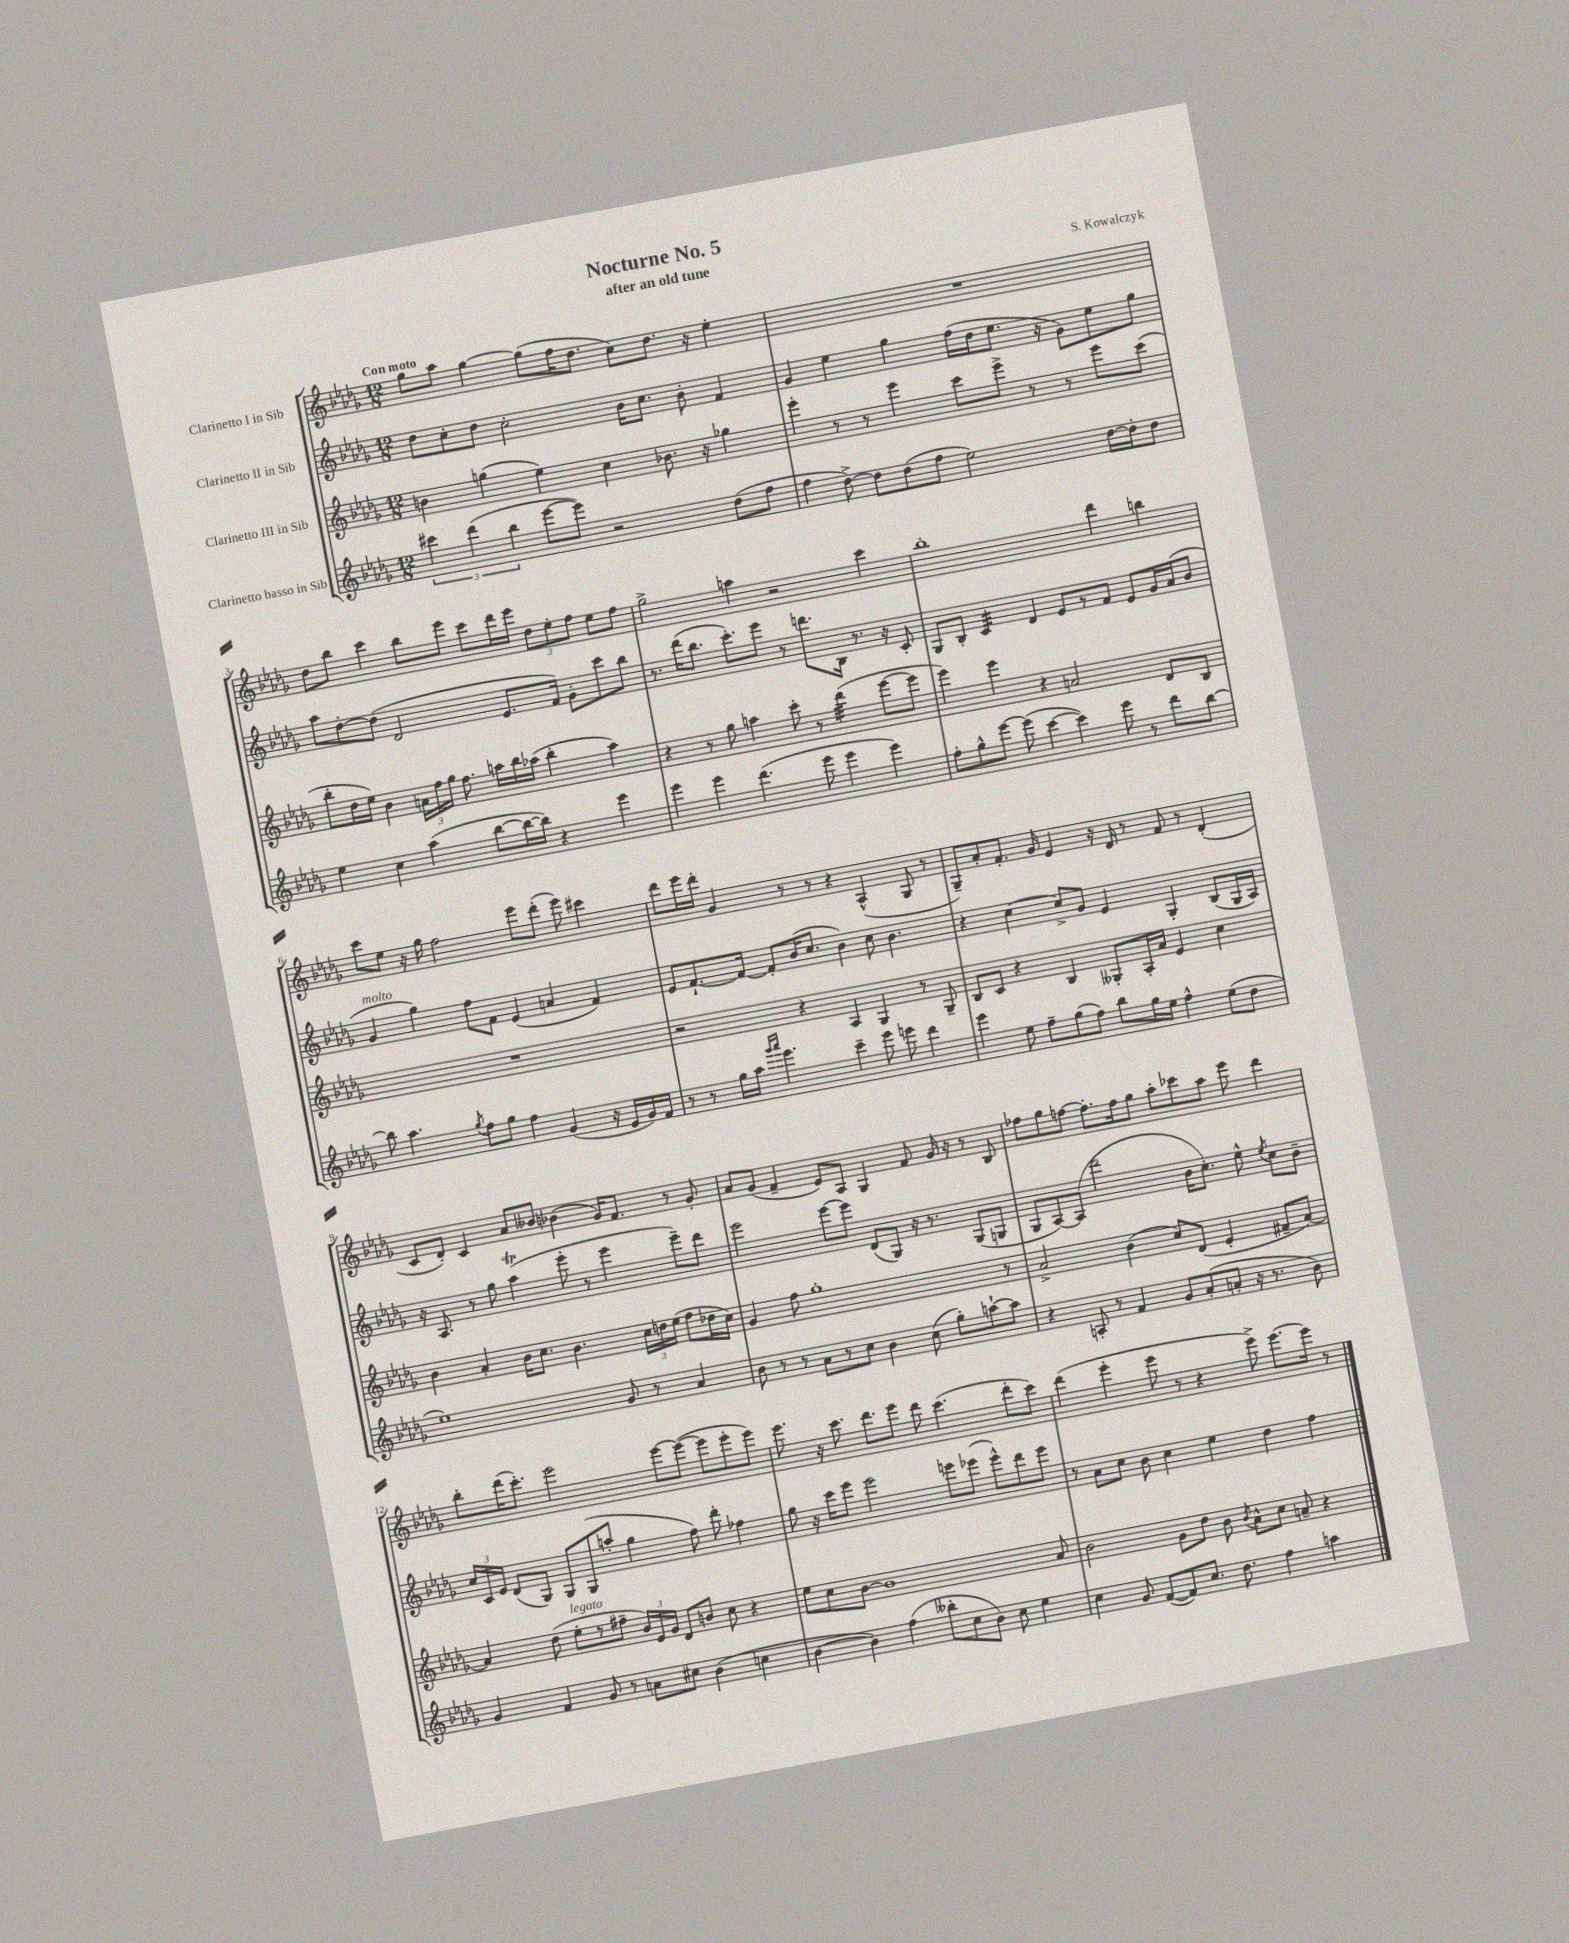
\header { title = "Nocturne No. 5" composer = "S. Kowalczyk" subtitle = "after an old tune" }
<<
\new StaffGroup <<
\new Staff = "s0" \with { instrumentName = "Clarinetto I in Sib" } {
    \clef treble \key des \major \numericTimeSignature \time 12/8 \tempo "Con moto"
    \autoBeamOff ges''8[ aes''8] ges''4~ ges''8[( f''16 des''8.] c''8[) des''8.] r16 ees''4-. |
    R1. |
    des''8[ bes''8] c'''4 bes''8[ ees'''8] c'''8[ des'''16 ees'''16] \tuplet 3/2 { des''8[ ees''8-. f''8] } ees''8[ f''8] |
    ges''2-> a''4 r2 c'''4 |
    bes''1-. des'''4 b''4 |
    c'''8[ ees''8] r16 ges''16 f''2 ees'''8[ des'''8]-.( ees'''8) cis'''4 |
    des'''8[ ees'''16 des'''16]-. ges'4 r8 r8 r4 aes4-^( ges8 r8 |
    ges8[--) aes'8-. f'8.]-. ges'16 ees'4 r16 des'16 r8 f'8 r8 des'4-.( |
    c'8[ des'8]-.) c'4 aes'8[ beses'8] bes'4( ges'16[) f'8.] r8 ges'8-. |
    aes'8[ ges'8]( f'4-- ees'8[) aes8] ges4 f'8 ges'16 r16 r8 bes8 |
    fes''8[ ges''8 f''8]~ f''8.[-. f''16 ges''8] aes''8[-. ces'''8 aes''8] ees'''8 des'''4 |
    bes''8[-. des'''16( c'''8.]-.) ees'''2 ees'''8[~ ees'''8]~( ees'''8[ ees'''8-. ees'''8]) |
    ees'''8. r16 c'''8. des'''8.[ ees'''8] des'''8 c'''4.( des'''8[-. c'''8]) |
    des'''4( ees'''4-. ees'''8 r8 r4 ees'''8->) ees'''8.[~ ees'''16] r8 \bar "|." |
}
\new Staff = "s1" \with { instrumentName = "Clarinetto II in Sib" } {
    \clef treble \key des \major \numericTimeSignature \time 12/8
    \autoBeamOff des''8[ c''8-. des''8] c''2-. bes'16[ c''8.] bes'8-. f'4 |
    ges'4 ees''4 ges''4 f''16[( des''16 ees''8.] r16 ges'8[) ees''8 ges''8] |
    aes''8[ des''8~-. des''8]( des'2 ees'8.[ f'16]) ges'8[-. c'''8 bes''8] |
    r8. des'''16[( bes''8.] c'''8.[-.) ees'''8] r8 d'''8.[ bes16] r8. r16 c'8-. |
    ges8[ bes8]-. c'4:32 des'4 ees'8[ r8 f'8] ees'8[ ges'16 aes'16( bes'8] |
    ges'4^\markup { \italic "molto" } ges''4) f''8[ f'8] ees'4( a'4 f'4) |
    ees'8[ f'8.~-! f'16]~ f'8[-. bes'16( c''8.] bes'4) c''8 bes'4. |
    r4 c''4~ c''8[-> ges'8] ees'4 ges4-. bes8[( ges16 aes16]) |
    r16 aes8. r8 ges''8 aes''4\trill( ees'''8-. r8 ees'''4 ees'''8[--) des'''8] |
    ees'''2 ees'''8[~ ees'''8] des'8[( ges8]) r16 r8. ges8[( g8] |
    ges8[ aes8~) aes8]( des'''2 bes'16[ c''8.]-.) ees''8-^ \acciaccatura { ees''8 } c''8[ bes'8]-- |
    \tuplet 3/2 { c''16[ c'16 ees'16] } des'8[( ges8]) ges8[ ges8( a''8]-. ges''4 f''8) des'''8-. fes''4 |
    ges''8 r16 c'''16[ ees'''8] ees'''2 e'''8[ ees'''8]( ees'''8[-^) des'''8 ees'''8] |
    r8 aes'8[ c''8] bes'8 c''4 ees''4 des''4 f''4 \bar "|." |
}
\new Staff = "s2" \with { instrumentName = "Clarinetto III in Sib" } {
    \clef treble \key des \major \numericTimeSignature \time 12/8
    \autoBeamOff b'4 g''4( ees''4) c''4 bes'8. r16 ges''4 |
    ees'''4-. r8 r8 ees'''4 c'''8[ ees'''8]-> r8 r8 ees'''8[ c'''8]( |
    bes''8[-. des''16 ees''16]) bes'4 \tuplet 3/2 { a'16[ f''16 ges''16] } f''8. a''16[ bes''16 aes''16]( bes''4-. aes''4) |
    r4 r8 ges''8 a''4 c'''8-. r8 des'''4:32( ees'''8[~ ees'''8] |
    ees'''4) ees'''4 r4 a'2 des'8[ bes8] |
    R1. |
    r2 r4 aes4 ges4 r8 ges8-- |
    bes8[ c'8] r4 bes4 geses8[-. aes16-. aes'16] ees'4 c''4 |
    bes'4 aes'4-. bes'16[ c''8.] bes'4. \tuplet 3/2 { c''16[ d''16 ees''16]( } f''8[ des''16 c''16]) |
    ges'4 f''8 ges''1-. r8 |
    aes'2-> bes'4( c''8[) des'8]( ees'4-. fis'8[-- aes'8]~) |
    aes'4 des''8( ees''8[-.^\markup { \italic "legato" } r8 fis''8]-- \tuplet 3/2 { bes'16[) ees'16 ges'16] } des'8[ b'8] c''8 r4 |
    ees''8[ c''8 bes'8]~ bes'1 aes'8 |
    bes'2 ges'8[ des''8] bes'8 \acciaccatura { bes'8 } aes'8[-^ c''8] a'8-- r4 \bar "|." |
}
\new Staff = "s3" \with { instrumentName = "Clarinetto basso in Sib" } {
    \clef treble \key des \major \numericTimeSignature \time 12/8
    \autoBeamOff \tuplet 3/2 { cis'''4 des'''4( bes''4 } ees'''8[~ ees'''8]) r2 des''8[( f''8] |
    f''4 des''8~->) des''8[ des''8( f''8] ees''2) des''16[~ des''16-. des''8] |
    ees''4 c''4 aes''4( bes''8[~ bes''16~ bes''16]) r4 ees'''4 |
    ees'''4 ees'''4 des'''4.( ees'''8 ees'''4 ees'''4) |
    f''8[-. ges''8-^ ees'''8]~ ees'''8( c'''4~ c'''4) ees'''8 r8 des'''8[ bes''8]~ |
    bes''8 aes''4. \acciaccatura { ges''8 } f''8[ ges''8] f''4 ges'4( r16 ees'16[ ges'16) f'16] |
    r8 r8 ges''16[ aes''16] \grace { ges'''16[ aes'''16] } ees'''4. c'''4-- ees'''8 e'''8 des'''4 |
    ees'''4 ees''8 f''8[-- ges''8( f''8]) bes''8[ ges''16 ees''16] f''4-^ ees''8[( des''8] |
    ees''1) ges'8 r8 aes'4 |
    bes'8 r8 r8 aes'8[ r8 c''8] bes'4 c''8( ges''8[-.) a''8~-! a''8] |
    r4 a8-. r8 f'4 ges'8[ aes'8-.( a'8]-. r16 r8. bes'8) |
    ges'4 f'4 ges'8 r8 a'8[ cis''8] bes'4( c''4 |
    bes'4~ bes'4) f''4( beses''8[-. c''8 bes'8]) c''8 ees''4 |
    c''4 ges'8 f'8[~( f'8) c''8.] des''8. f''4 a''4 \bar "|." |
}
>>
>>
